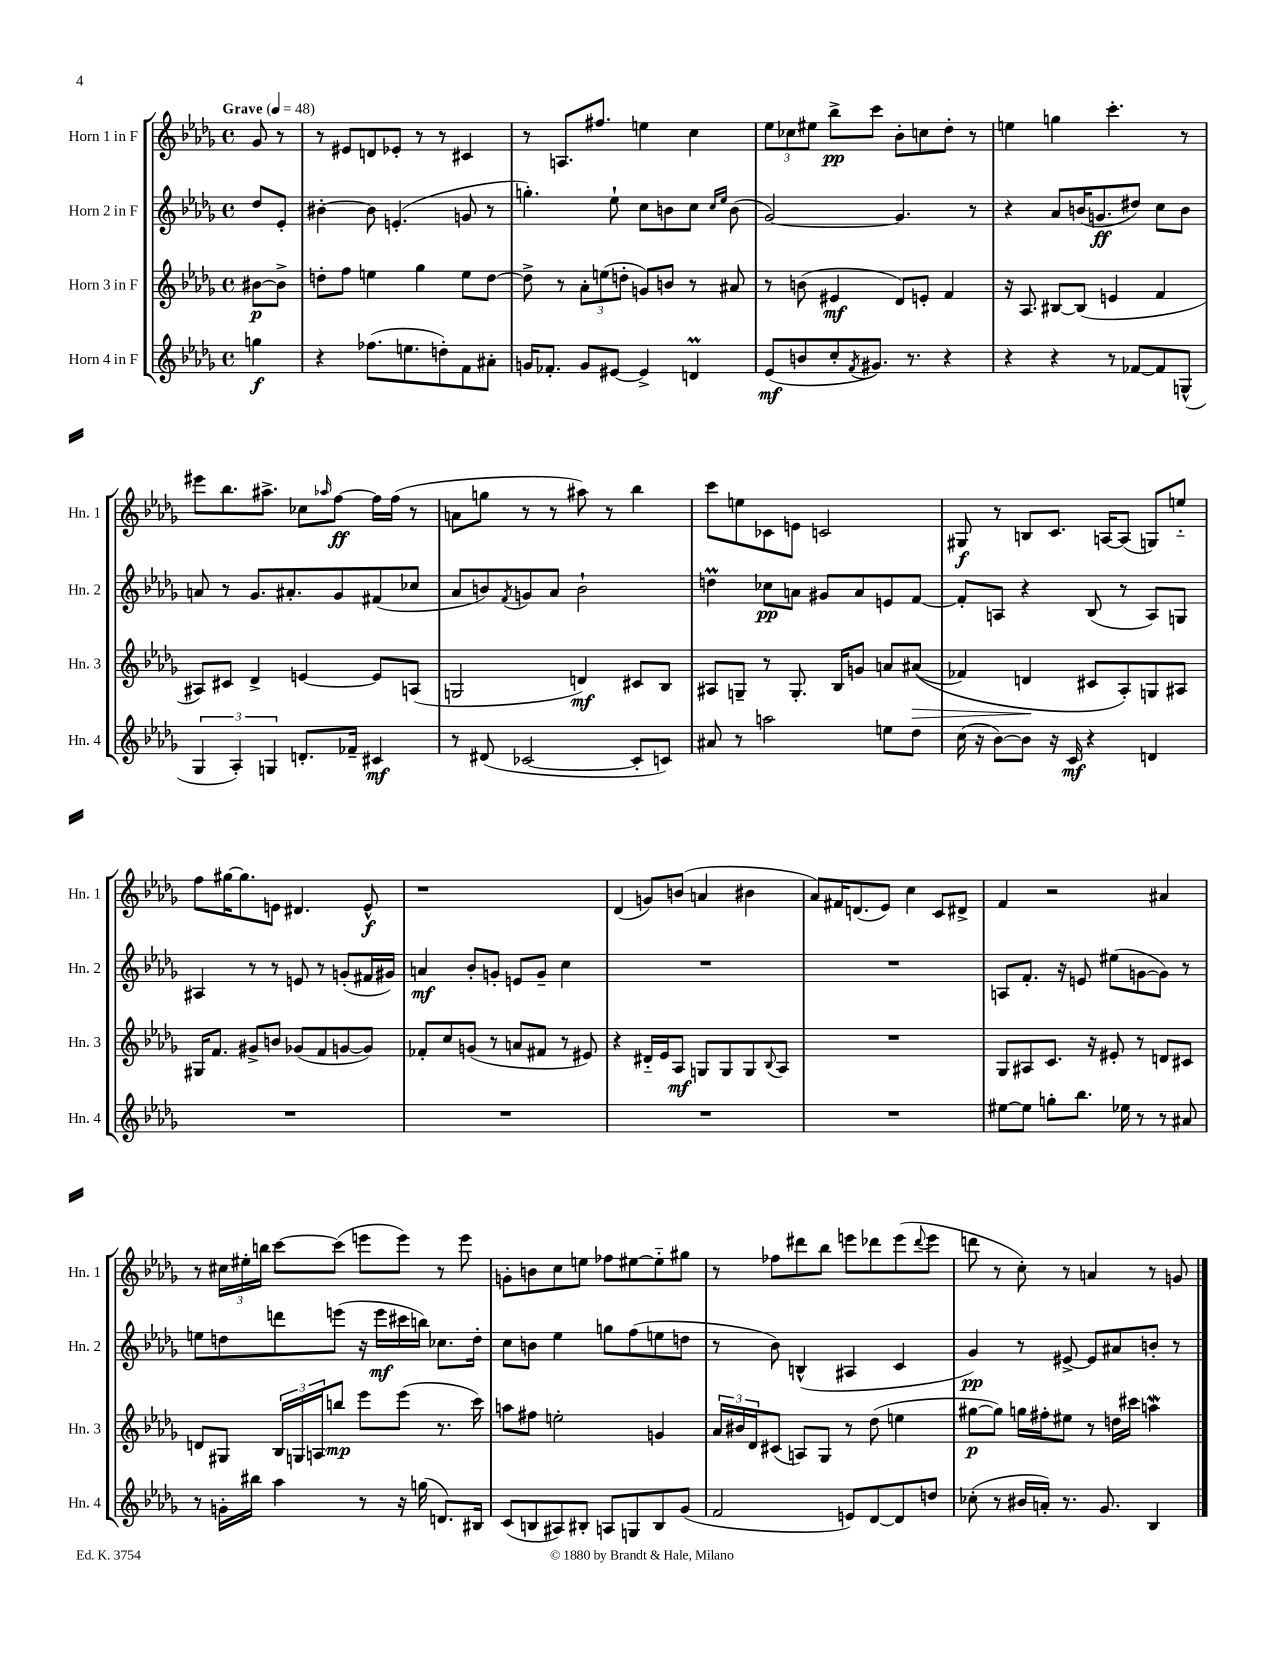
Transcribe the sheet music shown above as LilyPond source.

<<
\new StaffGroup <<
\new Staff = "s0" \with { instrumentName = "Horn 1 in F" shortInstrumentName = "Hn. 1" } {
    \clef treble \key des \major \defaultTimeSignature \time 4/4 \partial 4 \tempo "Grave" 4 = 48
    ges'8 r8 |
    r8 eis'8 d'8 ees'8-. r8 r8 cis'4 |
    r8 a8. fis''8. e''4 c''4 |
    \tuplet 3/2 { ees''8 ces''8 eis''8 } bes''8->\pp c'''8 bes'8-. c''8 des''8-. r8 |
    e''4 g''4 c'''4.-. r8 |
    eis'''8 bes''8. ais''8.-> ces''8 \grace { aes''16 } f''8~\ff f''16 f''16( r8 |
    a'8 g''8 r8 r8 ais''8) r8 bes''4 |
    c'''8 e''8 ces'8 e'8 c'2 |
    gis8\f r8 b8 c'8. a16~ a8( g8) e''8-_ |
    f''8 gis''16~ gis''8. e'8 dis'4. e'8-^\f |
    r1 |
    des'4( g'8) b'8( a'4 bis'4 |
    aes'8) fis'16 d'8.( ees'8) c''4 c'8 dis'8-> |
    f'4 r2 ais'4 |
    r8 \tuplet 3/2 { cis''16 eis''16-. b''16 } c'''8~ c'''8( e'''8 e'''8) r8 e'''8 |
    g'8-. b'8 c''8 e''8 fes''8 eis''8~ eis''8-_ gis''8 |
    r8 fes''8 dis'''8 bes''8 e'''8 des'''8 e'''8( \appoggiatura { des'''8 } e'''8 |
    d'''8 r8 c''8-.) r8 a'4 r8 g'8 \bar "|." |
}
\new Staff = "s1" \with { instrumentName = "Horn 2 in F" shortInstrumentName = "Hn. 2" } {
    \clef treble \key des \major \defaultTimeSignature \time 4/4 \partial 4
    des''8 ees'8-. |
    bis'4~-. bis'8 e'4.-.( g'8 r8 |
    g''4.-.) ees''8-! c''8 b'8 c''8 \grace { c''16 ees''16 } b'8( |
    ges'2~) ges'4. r8 |
    r4 aes'8 b'16( g'8.\ff dis''8) c''8 b'8 |
    a'8 r8 ges'8. ais'8.-. ges'8 fis'8( ces''8 |
    aes'8 b'8) \acciaccatura { f'8 } g'8 aes'8 b'2-! |
    d''4\prall ces''8\pp a'8 gis'8 a'8 e'8 f'8~ |
    f'8-. a8 r4 bes8( r8 a8) g8 |
    ais4 r8 r8 e'8 r8 g'8-.( fis'16 gis'16) |
    a'4\mf bes'8-. g'8-. e'8 g'8-- c''4 |
    R1 |
    R1 |
    a8 f'8.-. r16 e'8 eis''8( g'8~ g'8) r8 |
    e''8 d''8 d'''8 e'''8( r16 e'''16\mf cis'''16 b''16) ces''8. d''16-. |
    c''8 b'8 ees''4 g''8 f''8( e''8 d''8 |
    r8 bes'8) b4-^( ais4 c'4 |
    ges'4\pp) r8 eis'8~-> eis'8 ais'8 b'8-. r8 \bar "|." |
}
\new Staff = "s2" \with { instrumentName = "Horn 3 in F" shortInstrumentName = "Hn. 3" } {
    \clef treble \key des \major \defaultTimeSignature \time 4/4 \partial 4
    bis'8~\p bis'8-> |
    d''8-. f''8 e''4 ges''4 e''8 d''8~ |
    d''8-> r8 \tuplet 3/2 { aes'8-. e''8( d''8-. } g'8) b'8 r8 ais'8 |
    r8 b'8( eis'4\mf des'8) e'8-. f'4 |
    r16 aes8. bis8~ bis8( e'4 f'4 |
    ais8) cis'8 des'4-> e'4~ e'8 a8( |
    g2 d'4\mf) cis'8 bes8 |
    ais8 g8-- r8 g8.-. bes16 g'8 a'8 ais'8\>(\( |
    fes'4) d'4\! cis'8 aes8-.\) g8 ais8 |
    gis16 f'8. gis'8-> b'8 ges'8( f'8 g'8~ g'8) |
    fes'8-. c''8 g'8( r8 a'8 fis'8 r8 eis'8) |
    r4 dis'16-_ ees'16 aes8\mf g8 g8 g8 \appoggiatura { bes8 } aes8 |
    R1 |
    ges8 ais8 c'8. r16 eis'8-. r8 d'8 cis'8 |
    d'8 gis8 \tuplet 3/2 { bes16 g16 a16 } b''8\mp ees'''8 ees'''8( r8. c'''16) |
    a''8 fis''8 e''2-. g'4 |
    \tuplet 3/2 { aes'16 bis'16 des'16 } cis'8( a8) ges8 r8 des''8( e''4 |
    gis''8~\p gis''8) g''16 fis''16-. eis''8 r8 d''16 cis'''16 a''4\mordent \bar "|." |
}
\new Staff = "s3" \with { instrumentName = "Horn 4 in F" shortInstrumentName = "Hn. 4" } {
    \clef treble \key des \major \defaultTimeSignature \time 4/4 \partial 4
    g''4\f |
    r4 fes''8.( e''8. d''8-.) f'8 ais'8-. |
    g'16 fes'8.-. g'8 eis'8~ eis'4-> d'4\prall |
    ees'8\mf( b'8 c''8-. \acciaccatura { f'8 } gis'8.) r8. r4 |
    r4 r4 r8 fes'8~ fes'8 g8-^( |
    \tuplet 3/2 { ges4 aes4-.) g4 } d'8.-. fes'16-- cis'4\mf |
    r8 dis'8( ces'2~ ces'8-. c'8) |
    ais'8 r8 a''2 e''8 des''8 |
    c''16( r16 bes'8~) bes'8 r16 c'16\mf r4 d'4 |
    R1 |
    R1 |
    R1 |
    R1 |
    eis''8~ eis''8 g''8-. bes''8. ees''16 r8 r8 ais'8 |
    r8 g'16-. bis''16 aes''4 r8 r16 g''16( d'8.) bis16 |
    c'8( b8 ais8) bis8-. a8 g8 bis8 ges'8( |
    f'2 e'8) des'8~ des'8 d''8 |
    ces''8-.( r8 bis'16 a'16-.) r8. ges'8. bes4 \bar "|." |
}
>>
>>
\layout { \context { \Score \remove "Bar_number_engraver" } }
